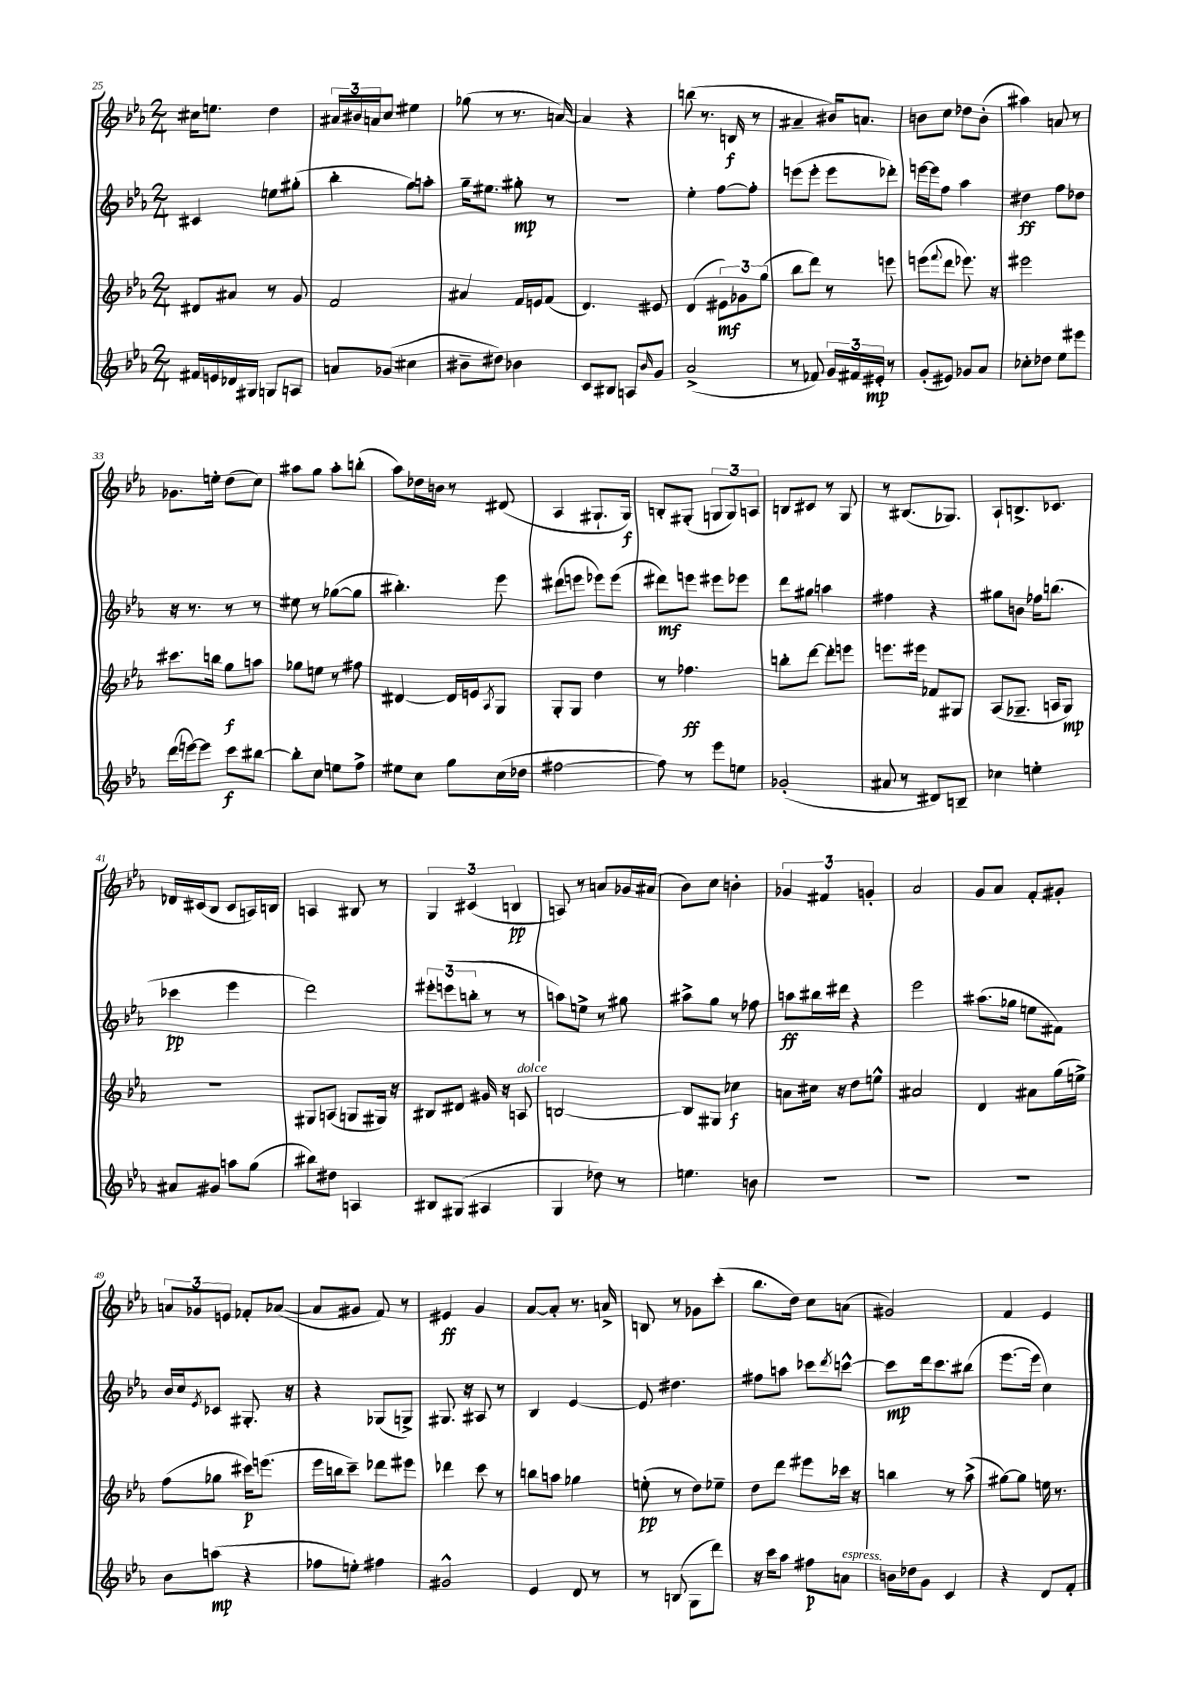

**kern	**kern	**kern	**kern
*staff4	*staff3	*staff2	*staff1
*clefG2	*clefG2	*clefG2	*clefG2
*k[b-e-a-]	*k[b-e-a-]	*k[b-e-a-]	*k[b-e-a-]
*M2/4	*M2/4	*M2/4	*M2/4
16f#/LL	8d#/L	4c#/	16cc#\LK
16e/	.	.	8.ee\J
16d-/	8a#/J	.	.
16G#/JJ	.	.	.
8G/L	8r	8ee\L	4dd\
8A/J	8g/	(8gg#'\J	.
=	=	=	=
8a/L	2f/	4bb-'\	24a#/LL
.	.	.	24b#/
.	.	.	24a/J
(8g-/J	.	.	8cc/J
4cc#\	.	8gg\L)	4ee#\
.	.	8aa'\J	.
=	=	=	=
8b#~\L	4a#/	16gg~\LK	(8gg-\
.	.	8.ee#\J	.
8dd#\J)	.	.	8r
4b-\	16f/LL	8gg#'\	8.r
.	16e/J	.	.
.	(8f/J	8r	.
.	.	.	[16a/)
=	=	=	=
8c/L	4.d/)	2r	4a/]
8B#/J	.	.	.
8A/L	.	.	4r
16qqb-/	.	.	.
8g/J	8e#/	.	.
=	=	=	=
(2a-^/	(4d/	4ee-'\	(8bb\
.	.	.	8.r
.	12e#\L)	[8ff\L	.
.	.	.	16B/
.	12g-\	.	.
.	.	8ff'\]J	8r
.	(12gg\J	.	.
=	=	=	=
8r	8bb-\L	(8eee\L	4a#~/
8f-/)	8ddd\J)	8eee'\J	.
24g/LL	8r	8eee\L	16b#/LK)
24f#/	.	.	.
.	.	.	8.a/J
24e#'/JJ	.	.	.
8r	8eee\	8ddd-'\J)	.
=	=	=	=
(8g'/L	(8eee\L	[16eee\LL	8b\L
.	.	16eee\]J	.
.	8qqfff/	.	.
8e#/J)	8ddd\J	8ff\J	8cc\J
8g-/L	8.eee-\)	4aa-\	8dd-\L
8a-/J	.	.	(8b'\J
.	16r	.	.
=	=	=	=
8cc-'\L	2eee#\	4dd#\	4aa#\)
8dd-\J	.	.	.
8ee-\L	.	8ff\L	8a/
8eee#\J	.	8dd-\J	8r
=	=	=	=
(16ddd\LL	8.ccc#\L	16r	8.g-\L
[16eee\J)	.	8.r	.
8eee\]J	.	.	.
.	16bb\Jk	.	16ee'\Jk
8ccc\L	8gg\L	8r	(8dd\L
[8bb#\J	8aa\J	8r	8cc\J)
=	=	=	=
8bb#'\]L	8gg-\L	8ee#\	8aa#\L
8cc\J	8ee\J	8r	8gg\J
8ee\L	8r	([8gg-\L	8aa#'\L
8ff^\J	8ff#\	8gg-\]J	(8bb'\J
=	=	=	=
8ee#\L	[4d#/	4.bb#'\)	8aa-\L)
8cc\J	.	.	16dd-\L
.	.	.	16b\JJ
8gg\L	16d#/]LL	.	8r
.	16e/J	.	.
.	8qA-/	.	.
(16cc\L	8G/J	8eee-\	(8d#/
16dd-\JJ	.	.	.
=	=	=	=
[2ff#\	8G'/L	(8ddd#\L	4A-/
.	8G/J	8eee\J	.
.	4dd\	8eee-\L)	8.G#`/L
.	.	(8eee-\J	.
.	.	.	16G#/Jk)
=	=	=	=
8ff#\])	8r	8ddd#\L)	8B'/L
8r	4.ff-\	8eee\J	(8G#'/J
8eee-\L	.	8eee#\L	12G/L
.	.	.	12G/)
8ee\J	.	8eee-\J	.
.	.	.	12A/J
=	=	=	=
(2g-'/	8bb'\L	8ddd\L	8B/L
.	[8ddd\J	8gg#\J	8c#/J
.	8ddd'\]L	4aa\	8r
.	8eee\J	.	8G/
=	=	=	=
8a#/	8.eee\L	4ff#\	8r
8r	.	.	(8.B#/L
.	16eee#\Jk	.	.
8d#/L)	8f-/L	4r	.
.	.	.	8.G-/J)
8B~/J	8G#/J	.	.
=	=	=	=
4cc-\	(8A-/L	8gg#\L	8A-`/L
.	8.G-~/J	8b\J	8.B^/
4ee'\	.	16ff-\LK	.
.	16A/LK	(8.bb\J	8.c-/J
.	8G-/J)	.	.
=	=	=	=
8a#/L	2r	4ccc-\	16d-/LL
.	.	.	(16c#/J
8g#/J	.	.	8B-/J
8aa\L	.	4eee-\	8c#/L
(8gg\J	.	.	16A/L)
.	.	.	16B/JJ
=	=	=	=
8bb#\L)	8G#/L	2ddd\)	4A/
8dd#\J	(8A/J	.	.
4A/	8G/L	.	8B#/
.	16G#/Jk)	.	8r
.	16r	.	.
=	=	=	=
8B#/L	8B#/L	12eee#'\L	6G/
.	.	(12eee\	.
(8G#/J	8d#/J	.	.
.	.	12bb'\J	(6c#/
4A#/	16g#/	8r	.
.	16r	.	.
.	.	.	6B/
.	8A/	8r	.
=	=	=	=
4G/	[2B/	8aa\L)	8A/)
.	.	8ee^\J	8r
8dd-\)	.	8r	8a/L
8r	.	8gg#\	16g-/L
.	.	.	(16a#/JJ
=	=	=	=
4.ee\	8B/]L	8aa#^\L	8b-\L)
.	8G#/J	8gg\J	8cc\J
.	4cc-\	8r	4b'\
8b\	.	8ff-\	.
=	=	=	=
2r	8a\L	8aa\L	6g-/
.	16cc#\Jk	16bb#\L	.
.	.	.	6f#/
.	16r	16ddd#\JJ	.
.	8dd\L	4r	.
.	.	.	6g'/
.	8ee^^\J	.	.
=	=	=	=
2r	2a#/	2eee-\	2a-/
=	=	=	=
2r	4d/	(8.aa#\L	8g/L
.	.	.	8a-/J
.	.	16gg-\Jk	.
.	8a#\L	8ee\L	8f'/L
.	(16gg\L	8f#\J)	8g#'/J
.	16ee^\JJ)	.	.
=	=	=	=
8b-\L	(8ff\L	16b-/LL	12a/L
.	.	16cc/J	.
.	.	.	12g-/
.	.	8qe-/	.
(8aa\J	8gg-\J	8c-/J	.
.	.	.	12e/J
4r	16ccc#\LK)	8.G#'/	8f-'/L
.	(8.eee\J	.	.
.	.	.	([8a-/J
.	.	16r	.
=	=	=	=
8ff-\L	16eee-\LL	4r	8a-/]L
.	16bb\J	.	.
8ee'\J)	8ccc~\J)	.	8g#/J
4ff#\	8ddd-\L	(8G-/L	8f/)
.	8eee#\J	8G^/J)	8r
=	=	=	=
2g#^^/	4ddd-\	8.G#/	4e#/
.	.	16r	.
.	8ccc\	8A#/	4g/
.	8r	8r	.
=	=	=	=
4e-/	8bb\L	4B-/	[8a-/L
.	8aa\J	.	8a-'/]J
8d/	4gg-\	[4e-/	8.r
8r	.	.	.
.	.	.	16a^/
=	=	=	=
8r	(8ee'\	8e-/]	8B/
(8B/	8r	4.dd#\	8r
8G\L	8dd\L)	.	8g-\L
8ddd\J)	8ee-~\J	.	(8ccc'\J
=	=	=	=
16r	8dd\L	8ff#\L	8.bb-\L
16ccc\LK	.	.	.
8aa-\J	8ddd\J	8aa\J	.
.	.	.	16dd\Jk)
8ff#\L	8eee#\L	8ccc-\L	8cc\L
.	.	8qddd/	.
8a\J	16ccc-\Jk	[8ccc^^\J	(8a\J
.	16r	.	.
=	=	=	=
16b\LL	4bb\	8ccc\]L	2g#/)
16dd-\J	.	.	.
8g\J	.	16ddd\k	.
.	.	8.ccc\	.
4c/	8r	.	.
.	(8aa-^\	(8bb#\J	.
=	=	=	=
4r	[8gg#\L)	[8.eee-\L	4f/
.	8gg#\]J	.	.
.	.	16eee-\]Jk	.
8d/L	16ee\	4cc\)	4e-/
.	8.r	.	.
8f'/J	.	.	.
==	==	==	==
*-	*-	*-	*-
